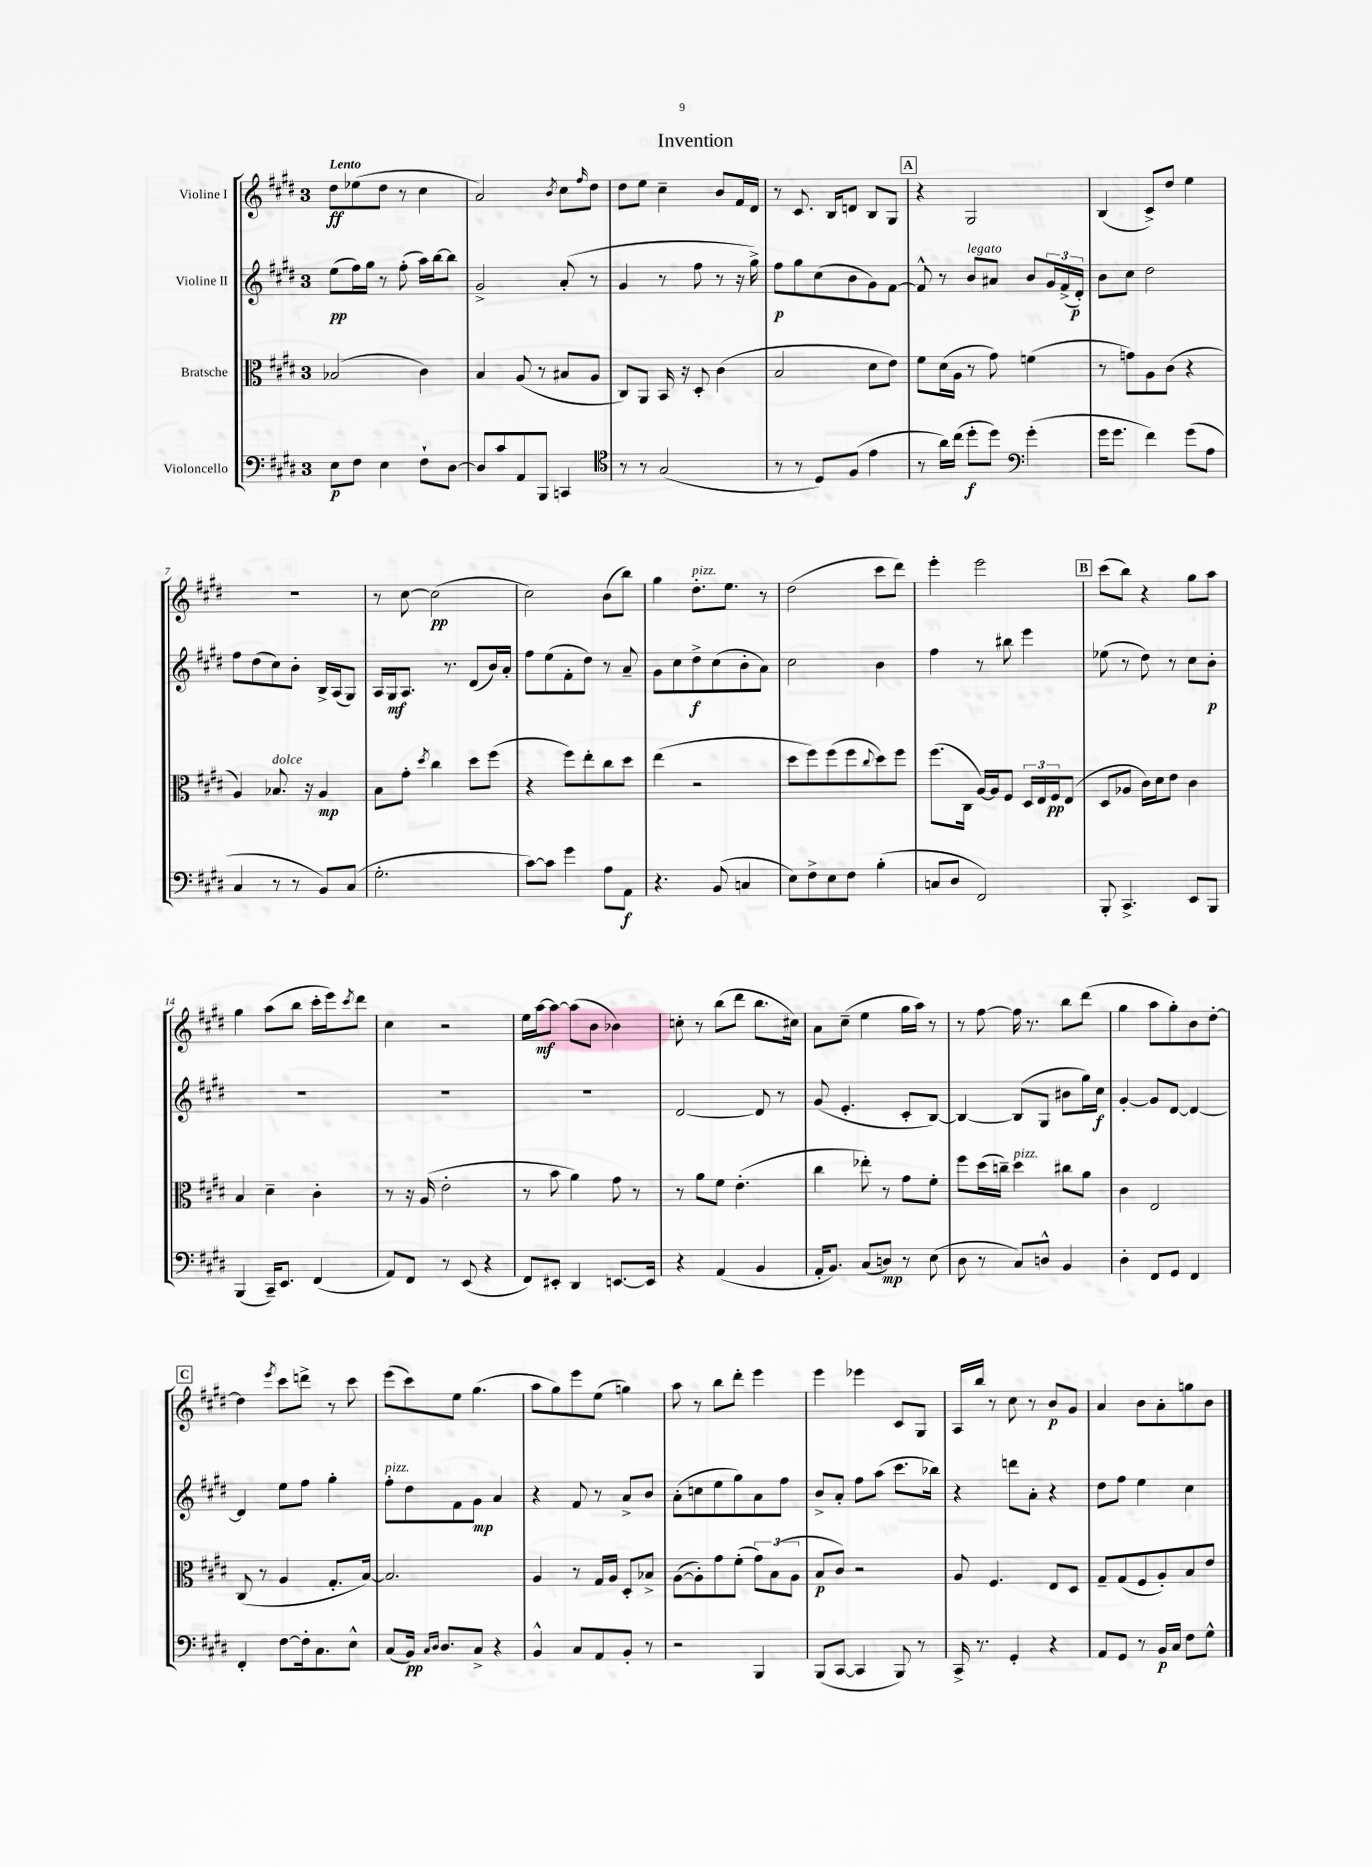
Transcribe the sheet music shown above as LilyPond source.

\header { title = "Invention" }
<<
\new StaffGroup <<
\new Staff = "s0" \with { instrumentName = "Violine I" } {
    \clef treble \key e \major \once \override Staff.TimeSignature.style = #'single-digit \time 3/4 \tempo "Lento"
    dis''8\ff ees''8( dis''8 r8 cis''4 |
    a'2) \acciaccatura { b'8 } cis''8 \grace { fis''16 } dis''8 |
    dis''8 e''8 cis''4-- b'8 fis'16 dis'16 |
    r8 cis'8. b16 d'8 b8 gis8 |
    \mark \markup { \box "A" } r4 gis2 |
    b4( cis'8->) dis''8 e''4 |
    R2. |
    r8 cis''8~ cis''2\pp( |
    cis''2) b'8( b''8) |
    gis''4 dis''8.-.^\markup { \italic "pizz." } e''8. r8 |
    dis''2( cis'''8 dis'''8) |
    e'''4-. e'''2 |
    \mark \markup { \box "B" } cis'''8( b''8) r4 gis''8 a''8 |
    gis''4 a''8( b''8 cis'''16-. e'''16) \acciaccatura { cis'''8 } dis'''8 |
    cis''4 r2 |
    e''16 a''16~\mf a''8~ a''8( b'8 bes'4) |
    c''8-. r8 b''8( dis'''8 b''8. cis''16) |
    a'8 cis''8--( e''4 gis''16 a''16) r8 |
    r8 fis''8~ fis''16 r8. b''8 dis'''8( |
    gis''4 a''8 gis''8-.) b'8 dis''8~-. |
    \mark \markup { \box "C" } dis''4 \acciaccatura { e'''8 } cis'''8 d'''8-> r8 cis'''8 |
    e'''8( cis'''8) e''8 gis''4.( |
    a''8 gis''8) e'''8 e''8( g''4) |
    a''8 r8 b''8 dis'''8-. e'''4 |
    e'''4 ees'''4 cis'8 gis8 |
    a16 b''16 r8 cis''8 r8 b'8\p gis'8 |
    a'4 b'8 a'8-. g''8 b'8 \bar "|." |
}
\new Staff = "s1" \with { instrumentName = "Violine II" } {
    \clef treble \key e \major \once \override Staff.TimeSignature.style = #'single-digit \time 3/4
    e''8\pp( fis''16) gis''16 r8 fis''8-.( a''16) b''16~ b''8 |
    gis'2-> a'8-.( r8 |
    gis'4 r8 fis''8 r8 r16 gis''16->) |
    fis''8\p gis''8 cis''8( b'8 gis'8) fis'8~ |
    \mark \markup { \box "A" } fis'8-^ r8 b'8^\markup { \italic "legato" } ais'8 b'8 \tuplet 3/2 { gis'16 fis'16->( dis'16-.\p) } |
    b'8 cis''8 dis''2 |
    fis''8 dis''8( cis''8) b'8-. b16-> a16( gis8) |
    a16 gis16\mf a8. r8. dis'8( b'16) a'16-. |
    fis''8 e''8( fis'8-. dis''8) r8 a'8-- |
    gis'8 cis''8 dis''8->\f cis''8( b'8-. a'8) |
    cis''2 b'4 |
    fis''4 r8 bis''8 e'''4 |
    \mark \markup { \box "B" } ees''8( r8 dis''8) r8 cis''8 b'8-.\p |
    R2. |
    R2. |
    R2. |
    dis'2~ dis'8 r8 |
    gis'8( e'4.-. cis'8-. b8~) |
    b4~ b8( gis8 bis'8 gis''16) cis''16\f |
    gis'4~-. gis'8 dis'8~ dis'4~ |
    \mark \markup { \box "C" } dis'4 e''8 fis''8 gis''4-. |
    fis''8-.^\markup { \italic "pizz." } dis''8 fis'8 gis'8\mp a'4 |
    r4 fis'8 r8 a'8-> b'8 |
    a'8-.( c''8 e''8 gis''8) a'8 fis''8 |
    b'8-> a'8-. fis''8 a''8( cis'''8. bes''16) |
    r4 d'''8 a'8-. r4 |
    dis''8 fis''8 e''4 cis''4 \bar "|." |
}
\new Staff = "s2" \with { instrumentName = "Bratsche" } {
    \clef alto \key e \major \once \override Staff.TimeSignature.style = #'single-digit \time 3/4
    bes2( cis'4) |
    b4 a8( r8 bis8 a8 |
    cis8) a,8 b,16 r16 dis8-. cis'4( |
    b2 dis'8 e'8) |
    \mark \markup { \box "A" } fis'8 dis'16( a16 r8 gis'8) f'4( |
    r8 g'8) a8 cis'8( r4 |
    a4) bes8.^\markup { \italic "dolce" } r16 a4\mp |
    b8 gis'8-. \acciaccatura { dis''8 } cis''4 dis''8 fis''8( |
    r4 fis''8) e''8-. cis''8 dis''8 |
    e''4( r2 |
    dis''8 fis''8) fis''8( fis''8 \appoggiatura { cis''8 } dis''8) fis''8 |
    fis''8.( cis16 a16~) a16 fis8 \tuplet 3/2 { dis16 e16 fis16\pp } e8( |
    \mark \markup { \box "B" } dis8 aes8 cis'16) dis'16 e'8 cis'4 |
    b4 dis'4-- cis'4-. |
    r8 r16 a16( e'2-. |
    r8 b'8 a'4) gis'8 r8 |
    r8 a'8 fis'8 e'4.-.( |
    cis''4 ees''8-.) r8 gis'8 fis'8-. |
    fis''8 dis''16( c''16--) dis''4^\markup { \italic "pizz." } cis''8 a'8 |
    cis'4 e2 |
    \mark \markup { \box "C" } cis8( r8 a4 gis8.-. b16~) |
    b2. |
    a4 r8 gis16 a16 dis8-. bes8-> |
    a8~( a8-.) gis'8 fis'8-.( \tuplet 3/2 { gis'8) b8( a8 } |
    b8\p cis'8) r2 |
    a8 fis4. e8 dis8 |
    gis8-- gis8( fis8 a8-.) b8 e'8 \bar "|." |
}
\new Staff = "s3" \with { instrumentName = "Violoncello" } {
    \clef bass \key e \major \once \override Staff.TimeSignature.style = #'single-digit \time 3/4
    e8\p fis8 e4 fis8-! dis8~ |
    dis8 cis'8 a,8 b,,8 c,4 |
    \clef tenor r8 r8 gis2( |
    r8 r8 dis8) fis8( e'4 |
    \mark \markup { \box "A" } r8 a'16) cis''16( dis''8-.\f dis''8) \clef bass gis'4-.( |
    gis'16 gis'8. fis'4) gis'8( a8 |
    cis4 r8 r8 b,8) cis8( |
    gis2.-. |
    cis'8~) cis'8 gis'4 a8 a,8\f |
    r4. b,8( c4 |
    e8) fis8-> e8 fis8 b4-.( |
    c8 dis8 fis,2) |
    \mark \markup { \box "B" } b,,8-. cis,4.-> e,8 b,,8 |
    b,,4( cis,16--) e,8. fis,4( |
    a,8) fis,8 r8 e,8( r4 |
    fis,8) eis,8-. dis,4 e,8.~ e,16 |
    r4 a,4( b,4 |
    a,16-. b,8.) cis8( d8\mp) r8 e8( |
    dis8 r8 cis8) d8-^ b,4 |
    dis4-. fis,8 gis,8 fis,4 |
    \mark \markup { \box "C" } fis,4-. fis8~ fis16-. cis8. e8-^ |
    cis8( b,16\pp) \grace { cis16 dis16 } dis8. cis8-> r4 |
    b,4-^ cis8 a,8 b,8-. r8 |
    r2 b,,4 |
    b,,8( cis,8~ cis,4 b,,8) r8 |
    cis,16-> r8. gis,4-. r4 |
    a,8 gis,8 r8 b,16\p cis16 fis8 gis8-^ \bar "|." |
}
>>
>>
